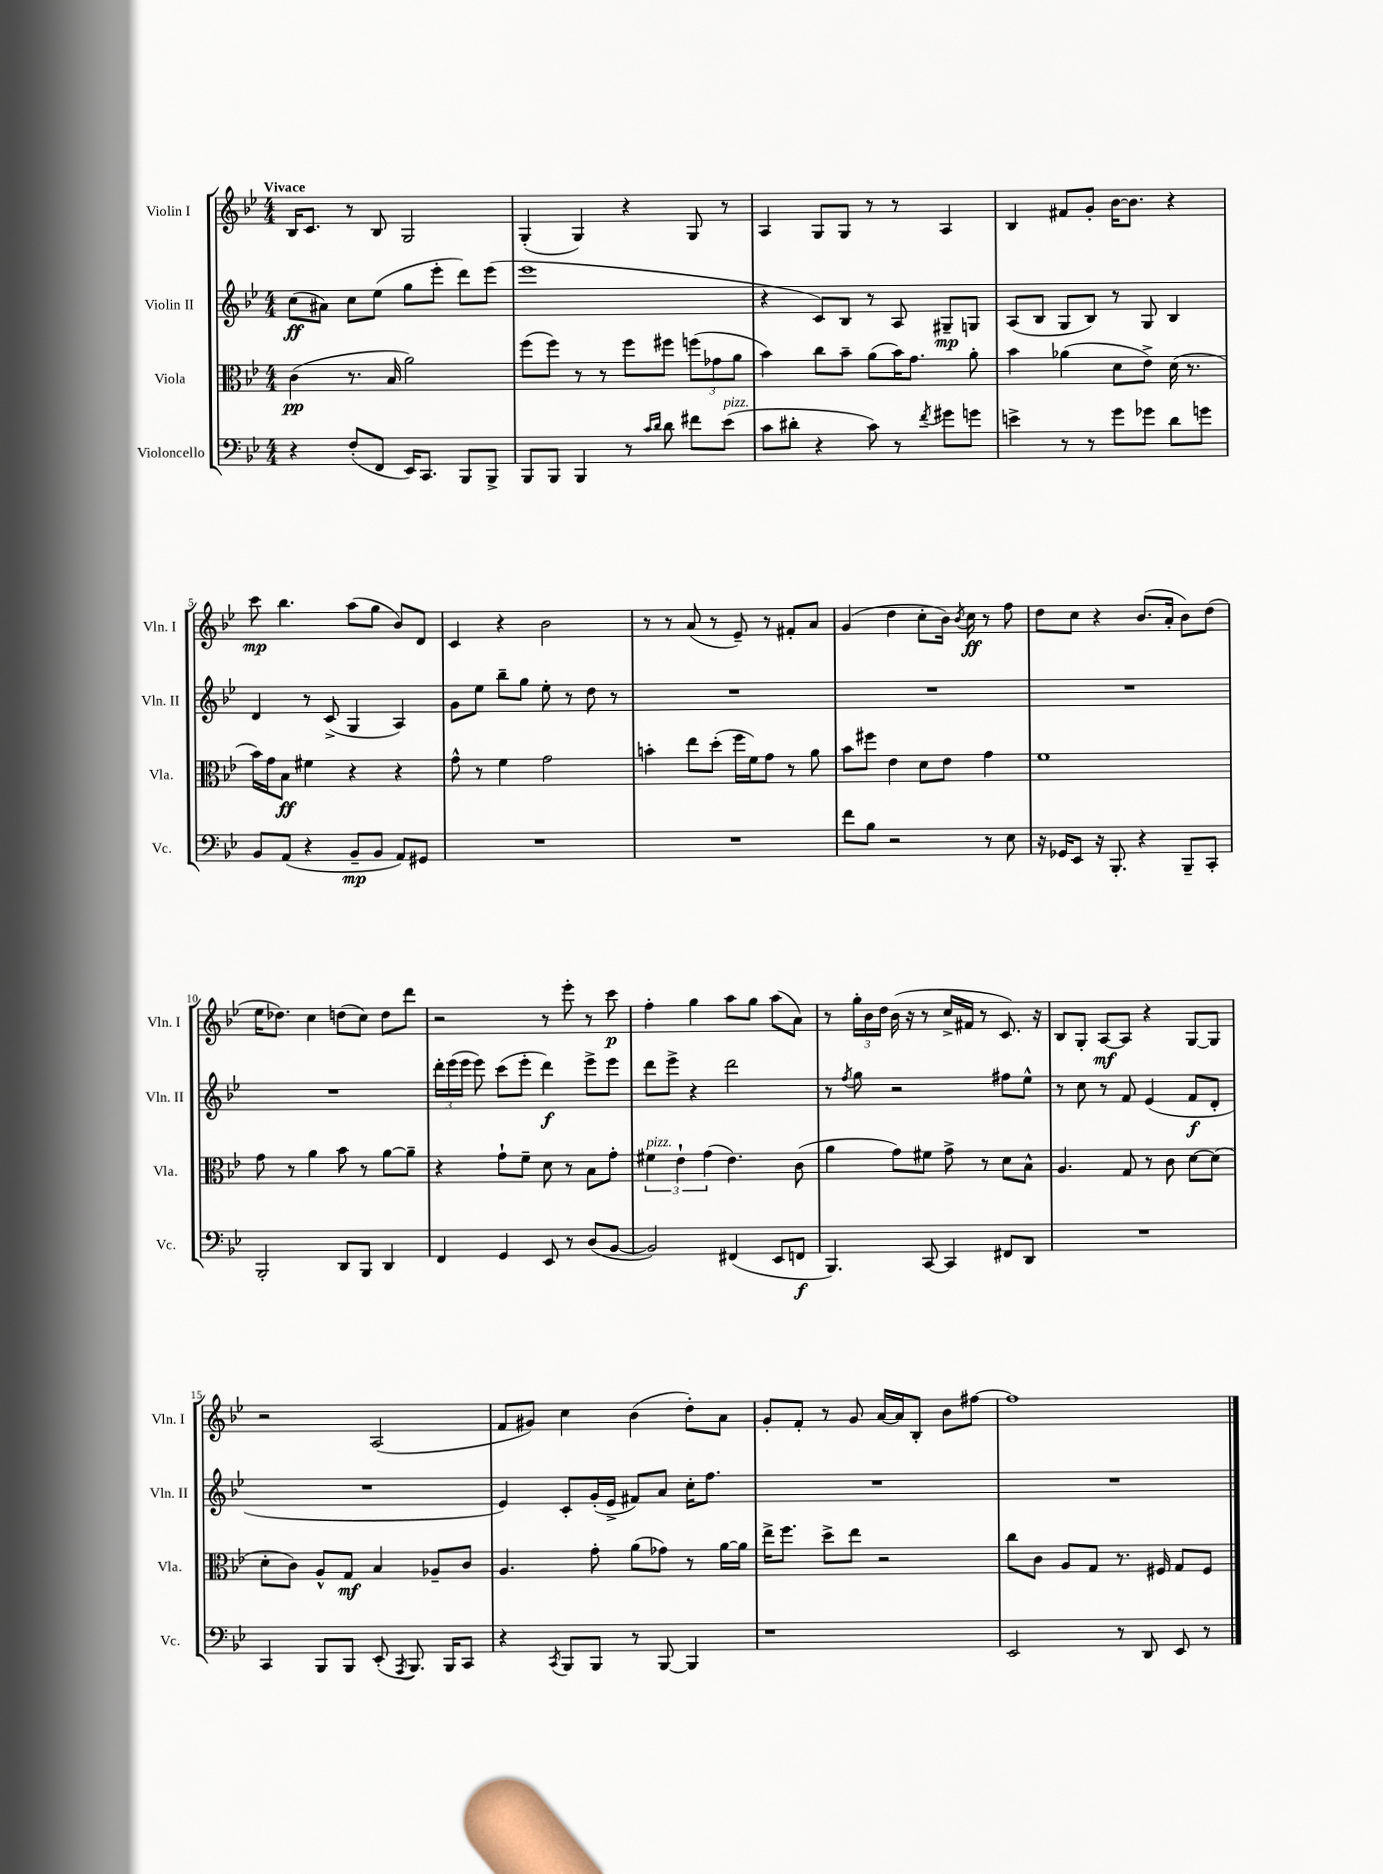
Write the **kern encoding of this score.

**kern	**kern	**kern	**kern
*staff4	*staff3	*staff2	*staff1
*clefF4	*clefC3	*clefG2	*clefG2
*k[b-e-]	*k[b-e-]	*k[b-e-]	*k[b-e-]
*M4/4	*M4/4	*M4/4	*M4/4
4r	(4c\	(8cc\L	16B-/LK
.	.	.	8.c/J
.	.	8a#\J)	.
(8F'/L	8.r	8cc\L	8r
8FF/J	.	(8ee-\J	8B-/
.	16B-/	.	.
16EE-/LK)	2a\)	8gg\L	2G/
8.CC/J	.	.	.
.	.	8eee-'\J	.
8BBB-/L	.	8ddd\L)	.
8BBB-^/J	.	(8eee-\J	.
=	=	=	=
8BBB-/L	(8ff\L	1eee-	(4G'/
8BBB-/J	8ff\J)	.	.
4BBB-/	8r	.	4G/)
.	8r	.	.
8r	8ff\L	.	4r
16qqc/LL	.	.	.
16qqd/JJ	.	.	.
8d\	8ff#\J	.	.
8f#\L	(12ff\L	.	8G/
.	12g-\	.	.
(8e-\J	.	.	8r
.	12a\J	.	.
=	=	=	=
8c\L	4b-\)	4r	4A/
8d#'\J	.	.	.
4r	8cc\L	8c/L)	8G/L
.	8b-~\J	8B-/J	8G/J
8c\)	(8a\L	8r	8r
8r	16b-\K)	8A/	8r
.	8.g\J	.	.
8qf/	.	.	.
8g#\L	.	8G#~/L	4A/
8g\J	8a'\	8G/J	.
=	=	=	=
4e^\	4b-\	(8A/L	4B-/
.	.	8B-/J	.
8r	(4a-\	8G/L	8f#/L
8r	.	8B-/J)	8g'/J
8g\L	8d\L	8r	[16b-\LK
.	.	.	8.b-\]J
8g-\J	8e-^\J)	8G/	.
8d\L	(16d\	4B-/	4r
.	8.r	.	.
8g\J	.	.	.
=	=	=	=
8BB-/L	16b-\LL)	4d/	8ccc\
.	16g\J	.	.
(8AA/J	8B-\J	.	4.bb-\
4r	4f#\	8r	.
.	.	(8c^/	.
8BB-~/L	4r	4G/	(8aa\L
8BB-/J	.	.	8gg\J
8AA/L)	4r	4A/)	8b-/L)
8GG#/J	.	.	8d/J
=	=	=	=
1r	8g^^\	8g\L	4c/
.	8r	8ee-\J	.
.	4f\	8bb-~\L	4r
.	.	8gg\J	.
.	2g\	8ee-'\	2b-\
.	.	8r	.
.	.	8dd\	.
.	.	8r	.
=	=	=	=
1r	4b'\	1r	8r
.	.	.	8r
.	8ee-\L	.	(8a/
.	(8dd'\J	.	8r
.	16ff\LL	.	8e-~/)
.	16f\J)	.	.
.	8g\J	.	8r
.	8r	.	8f#'/L
.	8a\	.	8a/J
=	=	=	=
8f\L	8b-\L	1r	(4g/
8B-\J	8ff#\J	.	.
2r	4e-\	.	4dd\
.	8d\L	.	8cc'\L
.	8e-\J	.	16b-\Jk)
.	.	.	8qb-/
.	.	.	16cc\
8r	4g\	.	8r
8E-\	.	.	8ff\
=	=	=	=
16r	1f	1r	8dd\L
16GG-/LK	.	.	.
8EE-/J	.	.	8cc\J
16r	.	.	4r
8.BBB-'/	.	.	.
4r	.	.	(8.b-/L
.	.	.	16a'/Jk
8BBB-~/L	.	.	8b-\L)
8CC'/J	.	.	(8dd\J
=	=	=	=
2BBB-'/	8g\	1r	16ee-\LK
.	.	.	8.dd-\J)
.	8r	.	.
.	4a\	.	4cc\
8DD/L	8b-\	.	(8dd\L
8BBB-/J	8r	.	8cc\J)
4DD/	[8a\L	.	8dd\L
.	8a~\]J	.	8ddd\J
=	=	=	=
4FF/	4r	24ddd'\LL	2r
.	.	(24eee-\	.
.	.	24eee-\JJ	.
.	.	8eee-\)	.
4GG/	8g`\L	(8ccc\L	.
.	8f~\J	8eee-'\J	.
8EE-/	8d\	4ddd\)	8r
8r	8r	.	8eee-'\
(8D/L	8B-\L	8eee-^\L	8r
[8BB-/J	8g'\J	8eee-\J	8ccc\
=	=	=	=
2BB-/])	6f#\	8ddd\L	4ff'\
.	.	8eee-^\J	.
.	6e-`\	.	.
.	.	4r	4gg\
.	(6g\	.	.
(4FF#/	4.e-\)	2ddd\	8aa\L
.	.	.	8gg\J
8EE-/L	.	.	(8aa\L
8FF/J	(8c\	.	8a\J)
=	=	=	=
4.BBB-/)	4a\	8r	8r
.	.	8qff/	.
.	.	8gg\	24gg'\LL
.	.	.	24b-\
.	.	.	24dd\JJ
.	8g\L)	2r	(16b-\
.	.	.	16r
[8CC/	8f#\J	.	8r
4CC/]	8g^\	.	16cc^/LL
.	.	.	16f#/JJ
.	8r	.	8r
8FF#/L	8d\L	8ff#\L	8.c/)
8DD/J	8B-^^\J	8ee-^^\J	.
.	.	.	16r
=	=	=	=
1r	4.A/	8r	8B-/L
.	.	8cc\	8G'/J
.	.	8r	[8A/L
.	8G/	8f/	8A/]J
.	8r	(4e-/	4r
.	8c\	.	.
.	[8d\L	8f/L	[8G/L
.	(8d\]J	8d'/J	8G/]J
=	=	=	=
4CC/	8d'\L	1r	2r
.	8c\J)	.	.
8BBB-/L	8A^^/L	.	.
8BBB-/J	8G/J	.	.
(8EE-'/	4B-/	.	(2A/
8qAAA/	.	.	.
8.BBB-/)	.	.	.
.	8A-~/L	.	.
16BBB-/LK	.	.	.
8CC/J	8c/J	.	.
=	=	=	=
4r	4.A/	4e-/)	8f/L
.	.	.	8g#/J)
8qCC/	.	.	.
8BBB-/L	.	8c'/L	4cc\
8BBB-/J	8g'\	(16g'/L	.
.	.	16e-^/JJ	.
8r	(8a\L	8f#/L)	(4b-\
[8BBB-/	8g-\J)	8a/J	.
4BBB-/]	8r	16cc'\LK	8dd'\L)
.	.	8.ff\J	.
.	[16a\LL	.	8a\J
.	16a\]JJ	.	.
=	=	=	=
1r	16ee-^\LK	1r	8g'/L
.	8.ff\J	.	.
.	.	.	8f'/J
.	8dd^\L	.	8r
.	8ee-\J	.	8g/
.	2r	.	[16a/LL
.	.	.	16a/]J
.	.	.	8B-'/J
.	.	.	8b-\L
.	.	.	[8ff#\J
=	=	=	=
2EE-/	8cc\L	1r	1ff#]
.	8c\J	.	.
.	8A/L	.	.
.	8G/J	.	.
8r	8.r	.	.
8DD/	.	.	.
.	16F#/	.	.
8EE-/	8G/L	.	.
8r	8F#/J	.	.
==	==	==	==
*-	*-	*-	*-
